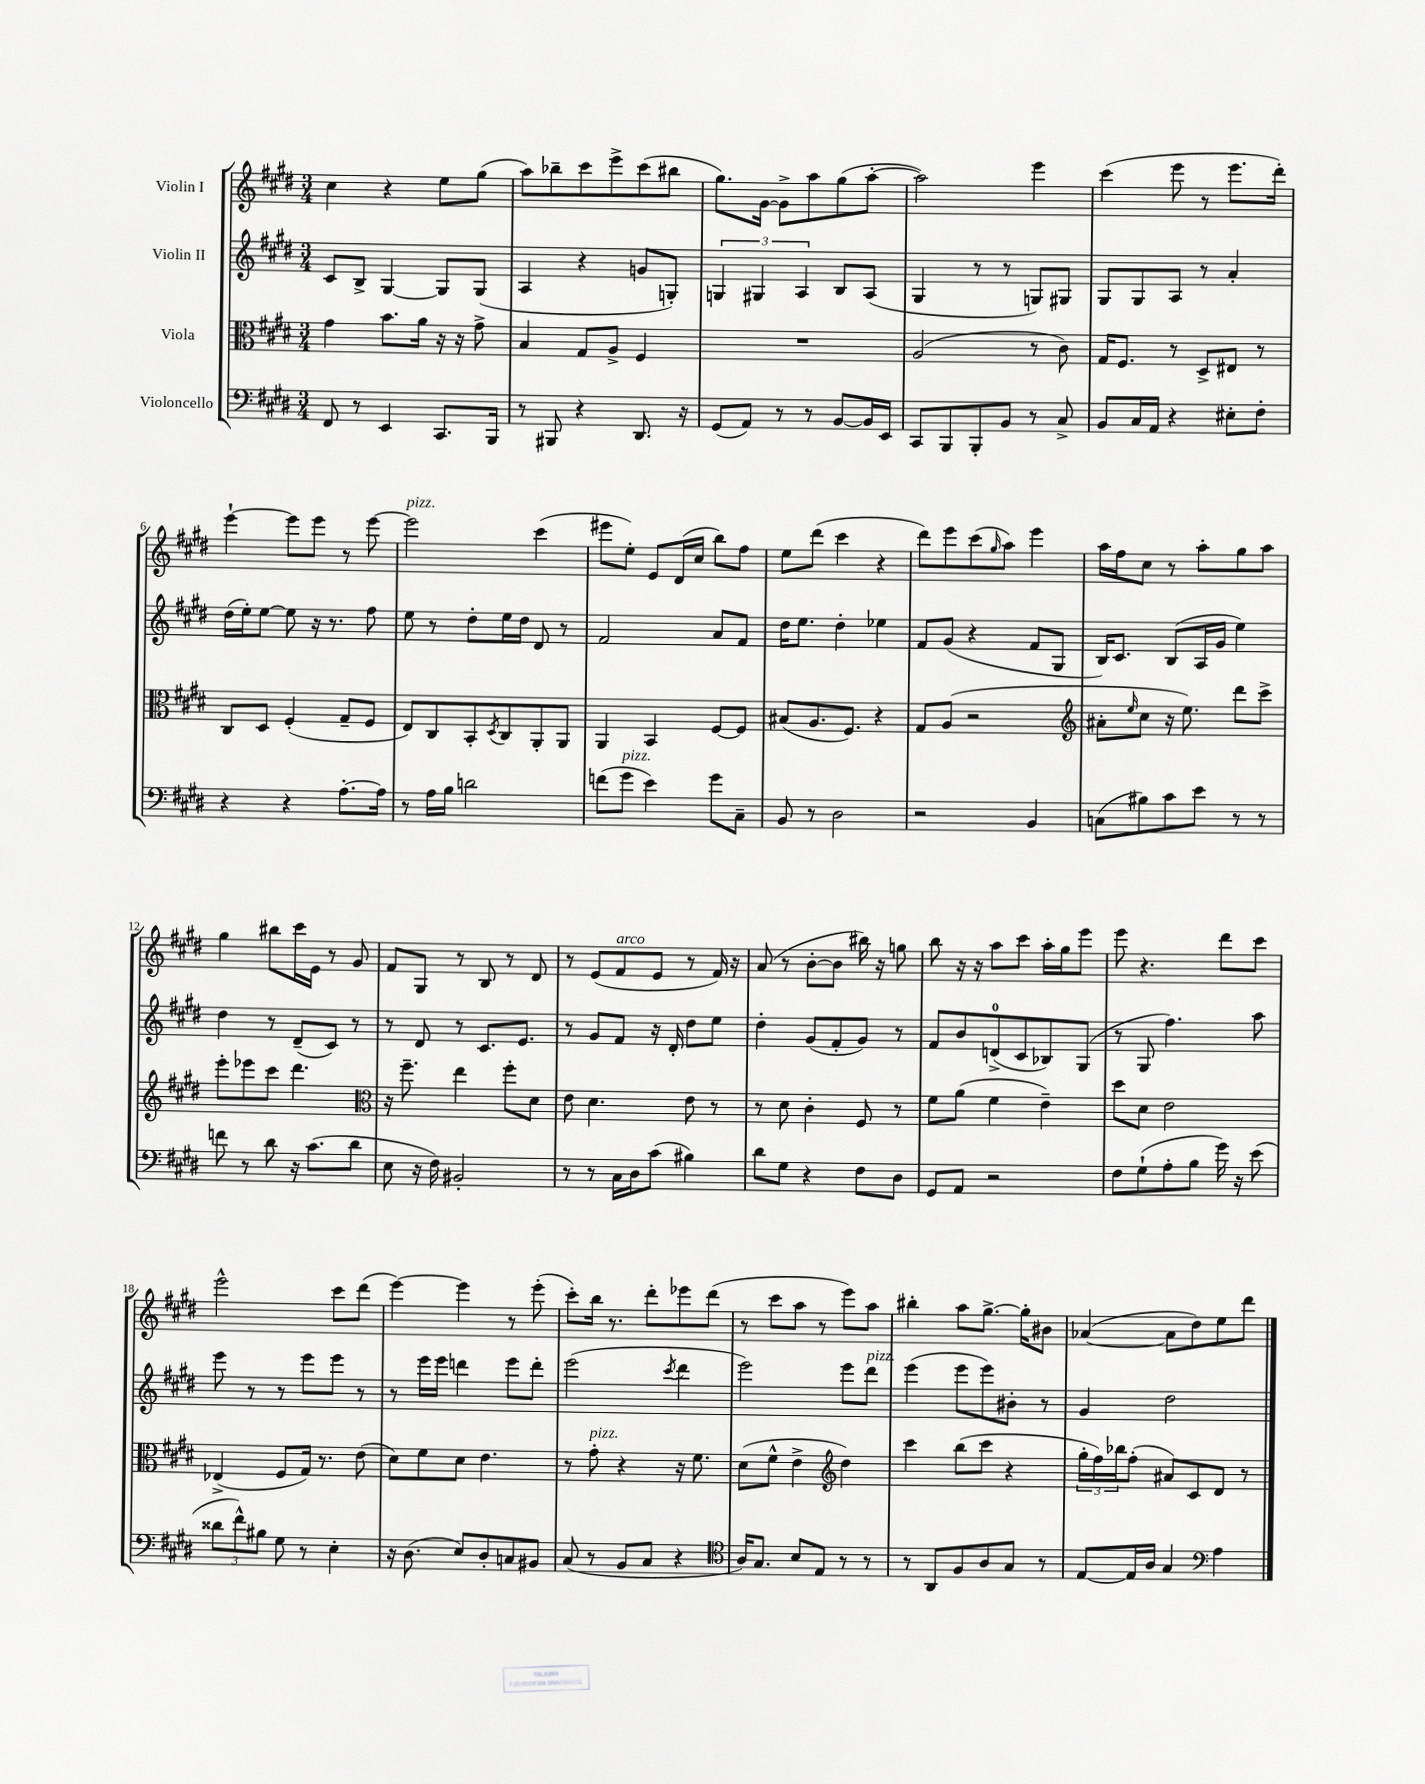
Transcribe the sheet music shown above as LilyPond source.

<<
\new StaffGroup <<
\new Staff = "s0" \with { instrumentName = "Violin I" } {
    \clef treble \key e \major \numericTimeSignature \time 3/4
    cis''4 r4 e''8 gis''8( |
    a''8) bes''8-- cis'''8 e'''8-> cis'''8( bis''8 |
    gis''8.) gis'16~ gis'8-> a''8 gis''8( a''8~-. |
    a''2) e'''4 |
    cis'''4( e'''8 r8 e'''8. dis'''16-.) |
    e'''4~-! e'''8 e'''8 r8 e'''8~ |
    e'''2^\markup { \italic "pizz." } cis'''4( |
    eis'''8 e''8-.) e'8 dis'16( cis''16 b''8) fis''8 |
    e''8 dis'''8( cis'''4 r4 |
    dis'''8) e'''8 cis'''8( \grace { gis''16 } a''8) e'''4 |
    a''16 fis''16 cis''8 r8 a''8-. gis''8 a''8 |
    gis''4 bis''8 cis'''16 e'16 r8 gis'8 |
    fis'8 gis8 r8 b8 r8 dis'8 |
    r8 e'8( fis'8^\markup { \italic "arco" } e'8 r8 fis'16) r16 |
    a'8( r8 b'8~-. b'8 bis''16) r16 g''8 |
    b''8 r16 r16 a''8 cis'''8 a''16-. gis''16 e'''8 |
    e'''8 r4. dis'''8 cis'''8 |
    e'''2-^ cis'''8 dis'''8( |
    e'''4~) e'''4 r8 e'''8-.( |
    cis'''8-.) b''16 r8. dis'''8-. ees'''8 dis'''8( |
    r8 cis'''8 a''8 r8 e'''8) a''8 |
    bis''4-. a''8 gis''8.~-> gis''16-. bis'8 |
    aes'4~( aes'8 dis''8) e''8 dis'''8 \bar "|." |
}
\new Staff = "s1" \with { instrumentName = "Violin II" } {
    \clef treble \key e \major \numericTimeSignature \time 3/4
    cis'8 b8-> gis4~ gis8 gis8( |
    a4 r4 g'8 g8-.) |
    \tuplet 3/2 { g4 gis4 a4 } b8 a8( |
    gis4 r8 r8 g8) gis8 |
    gis8 gis8 a8 r8 a'4-. |
    dis''16( e''16-.) e''8~ e''8 r16 r8. fis''8 |
    e''8 r8 dis''8-. e''16 dis''16 dis'8 r8 |
    fis'2 a'8 fis'8 |
    dis''16 e''8. dis''4-. ees''4 |
    fis'8 gis'8( r4 fis'8 gis8 |
    b16) cis'8. b8( a16 gis'16 e''4) |
    dis''4 r8 dis'8--( cis'8) r8 |
    r8 dis'8 r8 cis'8. e'8. |
    r8 gis'8 fis'8 r16 dis'16-. dis''8 e''8 |
    dis''4-. gis'8( fis'8-. gis'8) r8 |
    fis'8 b'8 d'8-0->( cis'8 bes8) gis8( |
    r8 gis8 fis''4.) a''8 |
    e'''8 r8 r8 e'''8 e'''8 r8 |
    r8 e'''16 e'''16 d'''4 e'''8 d'''8-. |
    e'''2( \acciaccatura { cis'''8 } dis'''4 |
    e'''2) e'''8 dis'''8^\markup { \italic "pizz." } |
    e'''4( e'''8 e'''8) bis'8-. r8 |
    gis'4 dis''2 \bar "|." |
}
\new Staff = "s2" \with { instrumentName = "Viola" } {
    \clef alto \key e \major \numericTimeSignature \time 3/4
    gis'4 b'8. a'16 r16 r16 gis'8-> |
    b4 gis8 a8-> fis4 |
    R2. |
    a2( r8 cis'8) |
    gis16 fis8. r8 dis8-> eis8 r8 |
    cis8 dis8 fis4-.( gis8-- fis8 |
    e8) cis8 b,8-. \acciaccatura { dis8 } cis8 a,8-. a,8 |
    a,4 b,4 fis8~ fis8 |
    bis8( a8. fis8.) r4 |
    gis8 a8( r2 |
    \clef treble ais'8-. \grace { e''16 } cis''8 r16 e''8.) dis'''8 cis'''8-> |
    e'''8-. ees'''8 cis'''8 dis'''4. |
    \clef alto r16 fis''8.-- e''4 fis''8-. dis'8 |
    e'8 dis'4. e'8 r8 |
    r8 dis'8 cis'4-. fis8 r8 |
    fis'8 a'8( fis'4 e'4--) |
    dis''8 dis'8 e'2 |
    ees4->( fis8 gis16) r8. e'8( |
    dis'8) fis'8 dis'8 e'4. |
    r8 gis'8-.^\markup { \italic "pizz." } r4 r16 fis'8. |
    dis'8( fis'8-^ e'4-> \clef treble dis''4) |
    cis'''4 b''8( cis'''8 r4 |
    \tuplet 3/2 { gis''16-. fis''16) bes''16 } fis''8-.( ais'8) cis'8 dis'8 r8 \bar "|." |
}
\new Staff = "s3" \with { instrumentName = "Violoncello" } {
    \clef bass \key e \major \numericTimeSignature \time 3/4
    fis,8 r8 e,4 cis,8. b,,16 |
    r8 bis,,8 r4 dis,8. r16 |
    gis,8( a,8) r8 r8 b,8~ b,16 e,16 |
    cis,8 b,,8 b,,8-. b,8 r8 cis8-> |
    b,8 cis16 a,16 r4 eis8-. fis8-. |
    r4 r4 a8.~-. a16 |
    r8 a16 b16 d'2 |
    f'8( gis'8^\markup { \italic "pizz." } e'4) gis'8 cis8-- |
    b,8 r8 dis2 |
    r2 b,4 |
    c8( bis8) cis'8 e'8 r8 r8 |
    f'8 r8 dis'8 r16 cis'8.( dis'8 |
    e8 r16 fis16) bis,2-. |
    r8 r8 cis16 dis16 cis'8( bis4) |
    dis'8 gis8 r4 fis8 dis8 |
    gis,8 a,8 r2 |
    fis8 gis8-!( a8-. b8 gis'16) r16 e'8( |
    \tuplet 3/2 { disis'8 fis'8-^) bis8 } gis8 r8 e4-. |
    r16 dis8.( e8) dis8-. c8 bis,8 |
    cis8( r8 b,8 cis8 r4 |
    \clef tenor a16) gis8. b8 e8 r8 r8 |
    r8 a,8 fis8 a8 gis8 r8 |
    e8~ e16 a16 gis4 \clef bass a4 \bar "|." |
}
>>
>>
